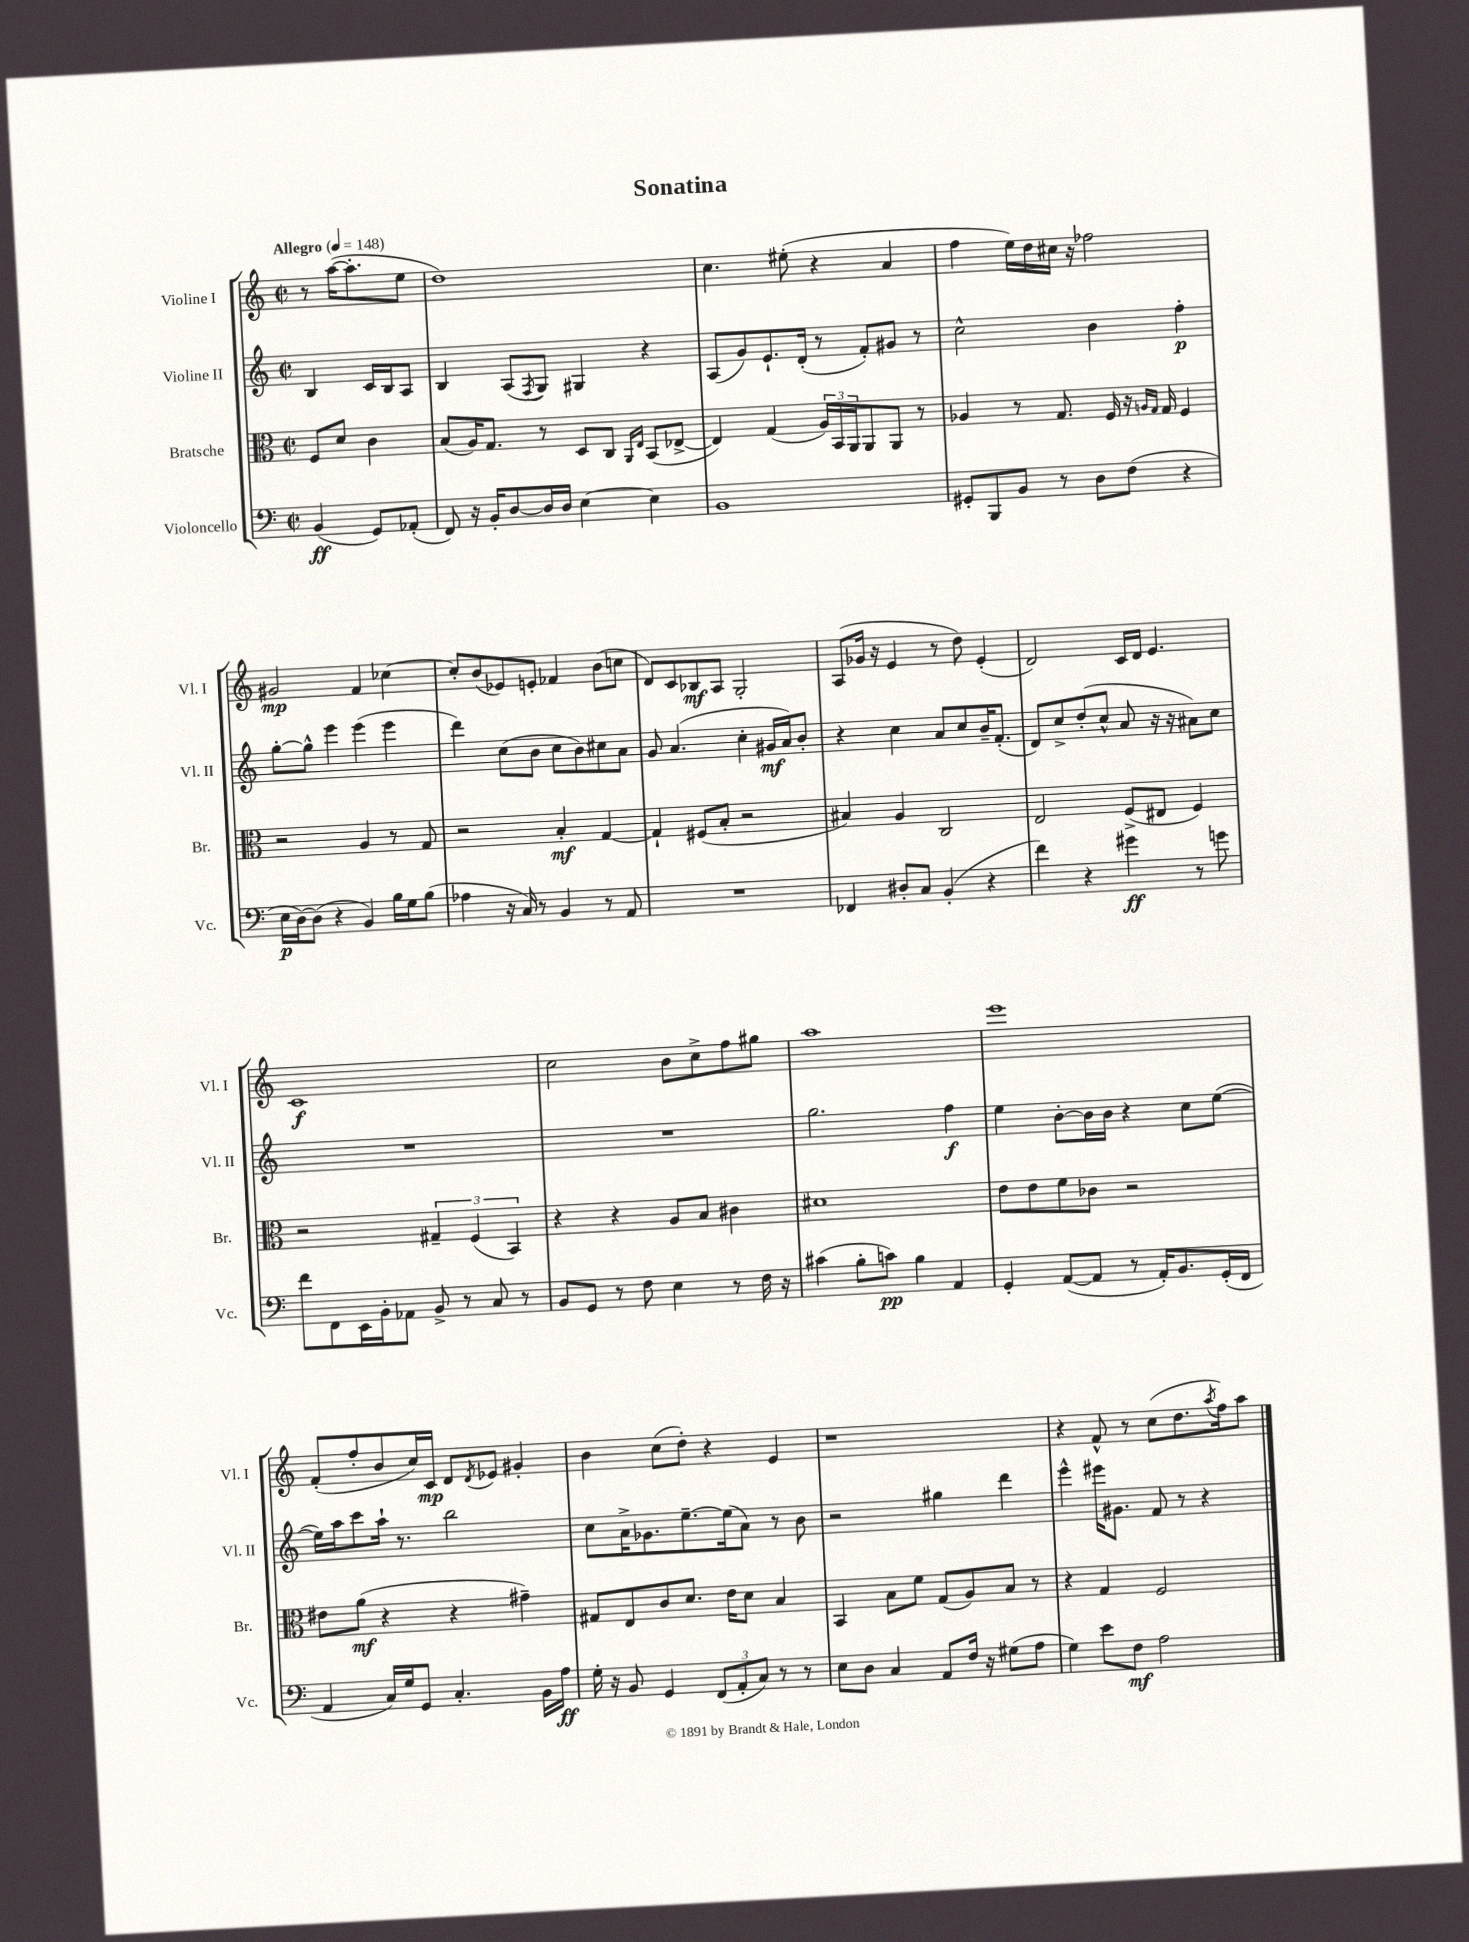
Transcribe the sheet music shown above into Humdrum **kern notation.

**kern	**kern	**kern	**kern
*staff4	*staff3	*staff2	*staff1
*clefF4	*clefC3	*clefG2	*clefG2
*k[]	*k[]	*k[]	*k[]
*M2/2	*M2/2	*M2/2	*M2/2
*met(c|)	*met(c|)	*met(c|)	*met(c|)
*MM148	*MM148	*MM148	*MM148
(4BB	8F	4B	8r
.	8d	.	([16aa
.	.	.	8.aa']
8GG)	4c	16c	.
.	.	16B	.
(8AA-'	.	8A	8ee
=	=	=	=
8FF)	(8B	4B	1dd)
16r	16A)	.	.
16BB'	8.G	.	.
[8D	.	(8A	.
.	.	8qF	.
16D]	8r	8G)	.
16D	.	.	.
[4E	8D	4G#	.
.	8C	.	.
.	16qqAA	.	.
.	16qqE	.	.
4E]	(8BB	4r	.
.	[8E-^	.	.
=	=	=	=
1BB	4E-])	(8A	4.cc
.	.	8g)	.
.	(4G	8.e`	.
.	.	.	(8ee#'
.	.	(16d'	.
.	24A)	8r	4r
.	24BB	.	.
.	24AA	.	.
.	8AA	8f')	.
.	8AA	8g#	4a
.	8r	8r	.
=	=	=	=
8GG#'	4A-	2cc^^	4ff
8BBB	.	.	.
8BB	8r	.	16ee)
.	.	.	16dd
8r	8.G	.	16cc#
.	.	.	16r
8D	.	4b	2ff-
.	16F	.	.
(8F	16r	.	.
.	16qqA	.	.
.	16qqG	.	.
.	16G	.	.
4r	4F	4ff'	.
=	=	=	=
16E	2r	[8gg'	2g#
[16D)	.	.	.
(8D]	.	8gg^^]	.
4r	.	4eee	.
4BB)	4A	(4eee	4f
16B	8r	4eee	[4cc-
16G	.	.	.
(8B	8G	.	.
=	=	=	=
4A-	2r	4ddd)	8cc-']
.	.	.	(8b
16r	.	(8cc	8e-)
16C)	.	.	.
8r	.	8b	8e'
4BB	4B'	8cc	4f-
.	.	8b)	.
8r	[4G	8cc#	(8b
8AA	.	8a	8cc
=	=	=	=
1r	4G`]	8g	8d)
.	.	(4.a	8c
.	(8F#	.	8B-
.	8B'	.	8A
.	2r	4cc'	2G'
.	.	16g#	.
.	.	16a)	.
.	.	8b'	.
=	=	=	=
4FF-	4B#)	4r	(8A
.	.	.	16g-
.	.	.	16r
8D#'	4A	4cc	4e
8C	.	.	.
(4BB'	2C	8a	8r
.	.	8cc	8dd)
4r	.	16b~	(4e'
.	.	(8.f'	.
=	=	=	=
4f)	2E	8d)	2d)
.	.	8cc^	.
4r	.	(8dd'	.
.	.	8cc^^	.
4g#	(8F^	8a	16c
.	.	.	16d
.	8E#	16r	4.e
.	.	16r	.
8r	4F)	8a#)	.
8g	.	8cc	.
=	=	=	=
8f	2r	1r	1c
8FF	.	.	.
16EE	.	.	.
16BB'	.	.	.
8AA-	.	.	.
8BB^	6G#~	.	.
8r	.	.	.
.	(6F	.	.
8C	.	.	.
.	6BB)	.	.
8r	.	.	.
=	=	=	=
8BB	4r	1r	2cc
8GG	.	.	.
8r	4r	.	.
8F	.	.	.
4E	8A	.	8b
.	8B	.	8cc^
8r	4c#	.	8ff
16F	.	.	8gg#
16r	.	.	.
=	=	=	=
(4c#	1d#	2.gg	1aa
8B'	.	.	.
8c)	.	.	.
4B	.	.	.
4AA	.	4ff	.
=	=	=	=
4GG'	8e	4ee	1eee
.	8e	.	.
([8AA	8f	[8b'	.
8AA]	8c-	16b]	.
.	.	16b	.
8r	2r	4r	.
16AA')	.	.	.
8.BB	.	.	.
.	.	8cc	.
(16GG'	.	([8ee	.
16FF	.	.	.
=	=	=	=
4AA	8e#	16ee])	(8f'
.	.	16aa	.
.	(8a	8ccc	8ff'
16C)	4r	16aa`	8b
16G	.	8.r	.
8GG	.	.	16cc)
.	.	.	16c
4.C'	4r	2bb	8d
.	.	.	8qd
.	.	.	8e-
.	4g#~)	.	4g#'
16BB	.	.	.
16A	.	.	.
=	=	=	=
16G'	8G#	8cc	4b
16r	.	.	.
8BB	8E	16a^	.
.	.	8.g-	.
4GG	8c	.	(8cc
.	8.d	[8.ee~	8dd')
(12FF	.	.	4r
.	16e	(16ee]	.
12AA'	.	.	.
.	8d	8a)	.
12C)	.	.	.
8r	4B	8r	4e
8r	.	8b	.
=	=	=	=
8E	4BB	2r	1r
8D	.	.	.
4C	8B	.	.
.	8f	.	.
8AA	(8G	4gg#	.
16F	8A)	.	.
16r	.	.	.
(8G#	8B	4ddd	.
8A	8r	.	.
=	=	=	=
4G)	4r	4eee^^	4r
8e	4G	16eee#	8f^^
.	.	8.g#	.
8F	.	.	8r
2A	2F	8f	(8cc
.	.	8r	8.dd
.	.	4r	.
.	.	.	8qaa
.	.	.	16ff)
.	.	.	8aa
==	==	==	==
*-	*-	*-	*-
